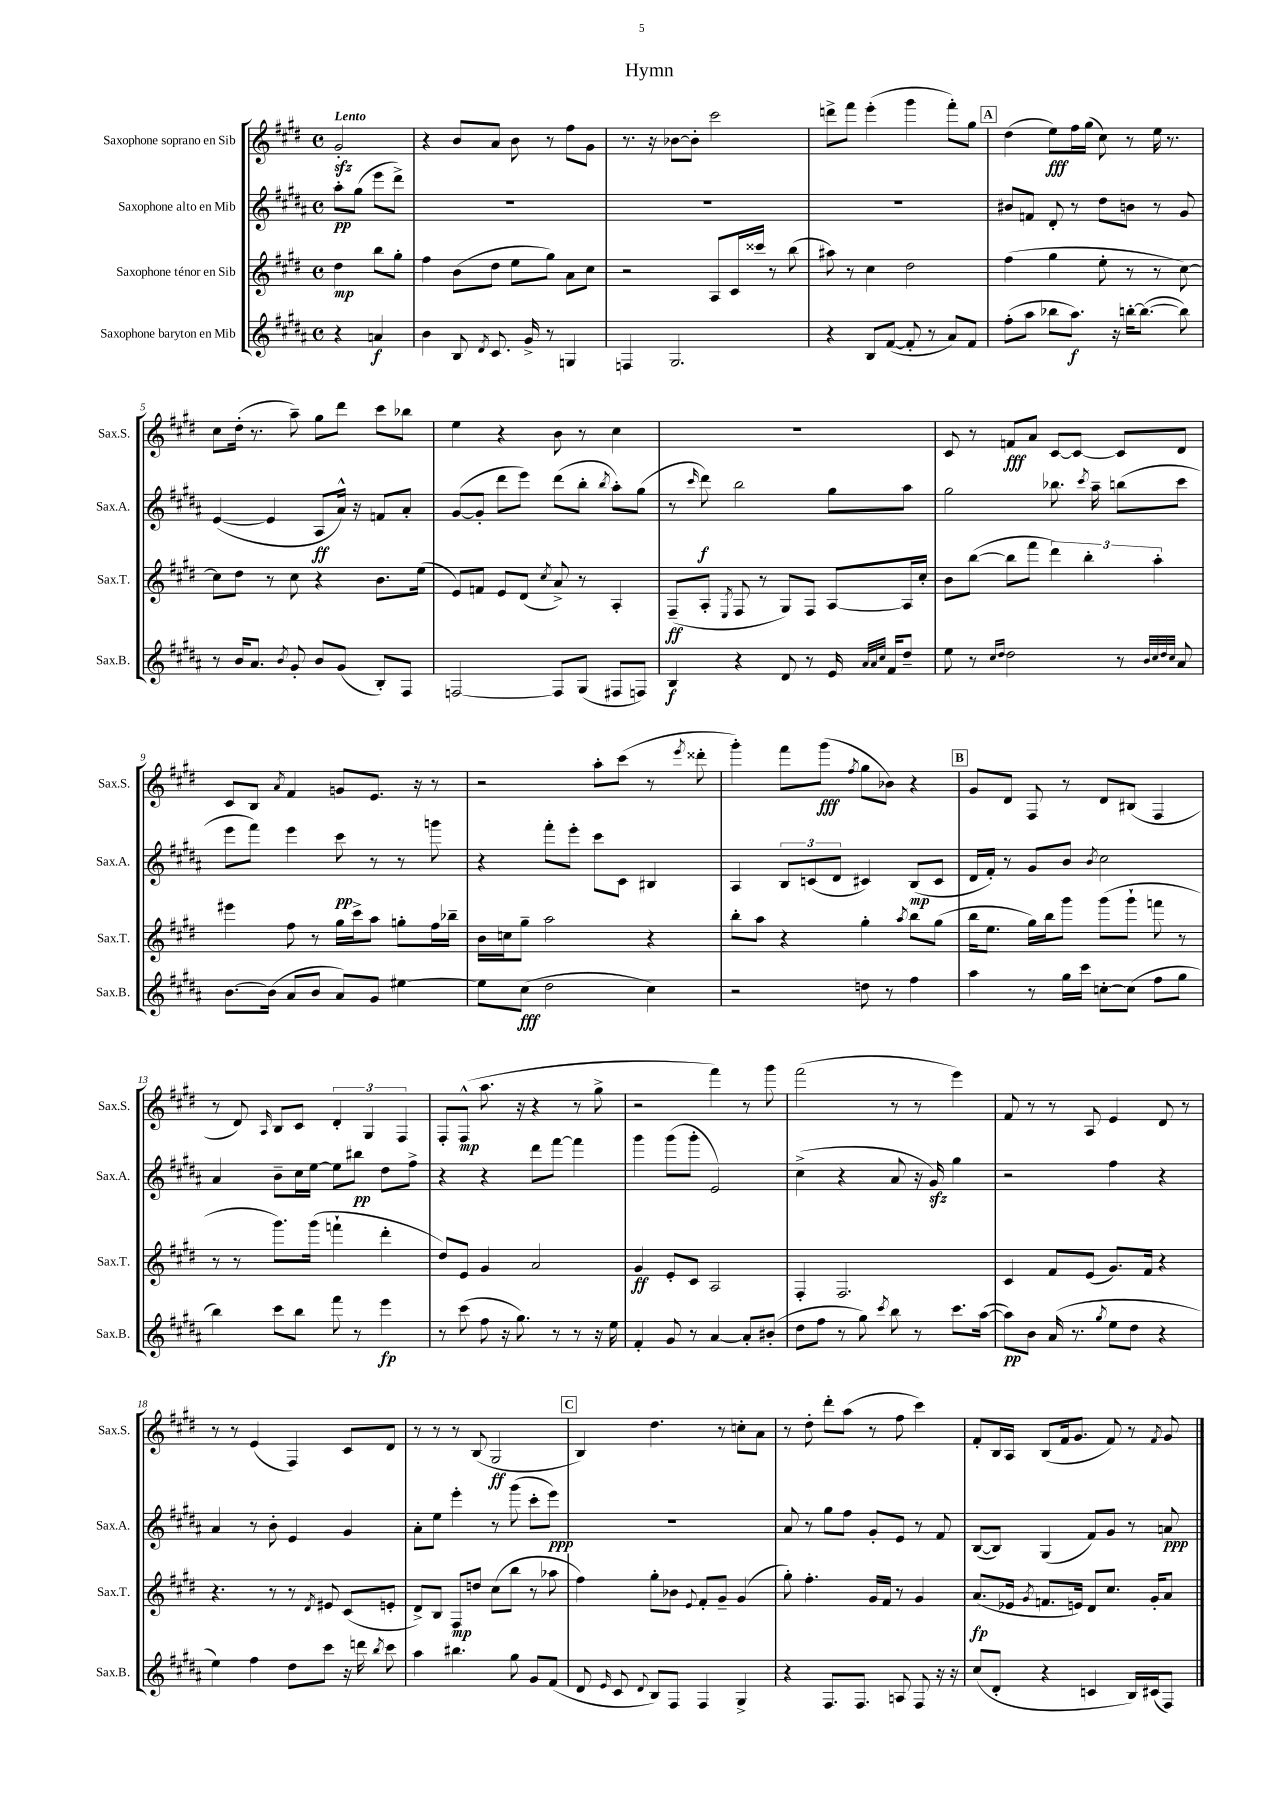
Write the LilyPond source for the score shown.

\header { title = "Hymn" }
<<
\new StaffGroup <<
\new Staff = "s0" \with { instrumentName = "Saxophone soprano en Sib" shortInstrumentName = "Sax.S." } {
    \clef treble \key e \major \defaultTimeSignature \time 4/4 \partial 2 \tempo "Lento"
    \autoBeamOff gis'2-.\sfz |
    r4 b'8[ a'8] b'8 r8 fis''8[ gis'8] |
    r8. r16 bes'8[~ bes'8]-. cis'''2 |
    d'''8[-> fis'''8] e'''4-.( gis'''4 fis'''8[-.) gis''8] |
    \mark \markup { \box "A" } dis''4( e''8[\fff) fis''16 gis''16]( cis''8) r8 e''16 r8. |
    cis''8[ dis''16]-.( r8. a''8--) gis''8[ dis'''8] cis'''8[ bes''8] |
    e''4 r4 b'8 r8 cis''4 |
    R1 |
    cis'8 r8 f'8[\fff a'8] cis'8[~ cis'8]~ cis'8[ dis'8] |
    cis'8[ b8] \acciaccatura { a'8 } fis'4 g'8[ e'8.] r16 r8 |
    r2 a''8[-. cis'''8]( r8 \acciaccatura { e'''8 } disis'''8-. |
    gis'''4-.) fis'''8[ gis'''8]\fff( \acciaccatura { fis''8 } gis''8[ bes'8]) r4 |
    \mark \markup { \box "B" } gis'8[ dis'8] fis8 r8 dis'8[ bis8]( fis4 |
    r8 dis'8) \grace { a16 } b8[ cis'8] \tuplet 3/2 { dis'4-. gis4 fis4 } |
    fis8[-. fis8]-^\mp( a''8. r16 r4 r8 gis''8-> |
    r2 fis'''4) r8 gis'''8 |
    fis'''2( r8 r8 e'''4) |
    fis'8 r8 r8 a8 e'4 dis'8 r8 |
    r8 r8 e'4( fis4) cis'8[ dis'8] |
    r8 r8 r8 b8( gis2\ff |
    \mark \markup { \box "C" } b4) dis''4. r8 c''8[-. a'8] |
    r8 dis''8-. dis'''8[-. a''8]( r8 fis''8 cis'''4) |
    fis'8[-. b16 a16] b8[( fis'16 gis'8.] fis'8) r8 \acciaccatura { fis'8 } gis'8 \bar "|." |
}
\new Staff = "s1" \with { instrumentName = "Saxophone alto en Mib" shortInstrumentName = "Sax.A." } {
    \clef treble \key b \major \defaultTimeSignature \time 4/4 \partial 2
    \autoBeamOff ais''8[-.\pp gis''8]( e'''8[ dis'''8]->) |
    R1 |
    R1 |
    R1 |
    \mark \markup { \box "A" } bis'8[ f'8] dis'8-. r8 dis''8[ b'8] r8 gis'8 |
    e'4~( e'4 ais8[\ff ais'16]-^) r16 f'8[ ais'8]-. |
    gis'8[~( gis'8]-. dis'''8[ e'''8]) dis'''8[( b''8]-. \acciaccatura { b''8 } ais''8[-.) gis''8]( |
    r8 \grace { cis'''16 } dis'''8\f) b''2 gis''8[ ais''8] |
    gis''2 bes''8. \acciaccatura { cis'''8 } ais''16-- b''8[( cis'''8] |
    e'''8[ fis'''8]) e'''4 cis'''8\pp r8 r8 g'''8 |
    r4 fis'''8[-. e'''8]-. cis'''8[ cis'8] bis4 |
    ais4 \tuplet 3/2 { b8[ c'8( dis'8] } cis'4) b8[\mp( cis'8] |
    \mark \markup { \box "B" } dis'16[ fis'16]-.) r8 gis'8[ b'8] \acciaccatura { b'8 } cis''2 |
    ais'4 b'8[-- cis''16 e''16]~ e''8[ bis''8]\pp dis''8[ fis''8]-> |
    r4 r4 dis'''8[ fis'''8]~ fis'''4 |
    gis'''4 gis'''8[( gis'''8]-. e'2) |
    cis''4->( r4 ais'8 r16 gis'16\sfz) gis''4 |
    r2 fis''4 r4 |
    ais'4 r8 b'8-. e'4 gis'4 |
    ais'8[-. e''8] e'''4-. r8 gis'''8( cis'''8[-. e'''8]\ppp) |
    \mark \markup { \box "C" } R1 |
    ais'8 r8 gis''8[ fis''8] gis'8[-. e'8] r8 fis'8 |
    b8[~( b8]) gis4( fis'8[) gis'8] r8 a'8\ppp \bar "|." |
}
\new Staff = "s2" \with { instrumentName = "Saxophone ténor en Sib" shortInstrumentName = "Sax.T." } {
    \clef treble \key e \major \defaultTimeSignature \time 4/4 \partial 2
    \autoBeamOff dis''4\mp b''8[ gis''8]-. |
    fis''4 b'8[( dis''8] e''8[ gis''8]) a'8[ cis''8] |
    r2 a8[ cis'16 cisis'''16] r8 b''8( |
    ais''8) r8 cis''4 dis''2 |
    \mark \markup { \box "A" } fis''4( gis''4 e''8-. r8 r8 cis''8~) |
    cis''8[ dis''8] r8 cis''8 r4 b'8.[ e''16]( |
    e'8[) f'8] e'8[ dis'8]( \acciaccatura { cis''8 } a'8->) r8 a4-. |
    fis8[--\ff( a8]-. \acciaccatura { e8 } fis8 r8 gis8[) fis8] a8[~ a16 cis''16]-. |
    b'8[ b''8]~( b''8[ fis'''8] \tuplet 3/2 { dis'''4) b''4-. a''4-. } |
    eis'''4 fis''8 r8 gis''16[ cis'''16-> a''8] g''8[-. fis''16 bes''16]-- |
    b'16[ c''16 gis''8]-- a''2 r4 |
    b''8[-. a''8] r4 gis''4-. \acciaccatura { a''8 } b''8[ gis''8]( |
    \mark \markup { \box "B" } b''16[ e''8.] gis''16[) b''16 gis'''8] gis'''8[( gis'''8]-! f'''8 r8 |
    r8 r8 gis'''8.[) gis'''16]( f'''4-! dis'''4-. |
    dis''8[) e'8] gis'4 a'2 |
    gis'4\ff e'8[-. cis'8] a2 |
    fis4-. fis2. |
    cis'4 fis'8[ e'8]( gis'8.[) fis'16] r4 |
    r4. r8 r8 \acciaccatura { dis'8 } eis'8 cis'8[( e'8]-. |
    dis'8[->) b8] fis8[\mp d''8] cis''8[( b''8] r8 aes''8 |
    \mark \markup { \box "C" } fis''4) gis''8[-. bes'8] \appoggiatura { e'8 } fis'8[-. gis'8]-- gis'4( |
    gis''8-.) fis''4.-. gis'16[ fis'16] r8 gis'4 |
    a'8.[\fp( ees'16] \acciaccatura { gis'8 } f'8.[ e'16]) dis'8[ cis''8.] gis'16[-. a'8] \bar "|." |
}
\new Staff = "s3" \with { instrumentName = "Saxophone baryton en Mib" shortInstrumentName = "Sax.B." } {
    \clef treble \key b \major \defaultTimeSignature \time 4/4 \partial 2
    \autoBeamOff r4 a'4\f |
    b'4 b8 \acciaccatura { dis'8 } cis'8. gis'16-> r8 g4 |
    f4 gis2. |
    r4 b8[ fis'8]~( fis'8-. r8 ais'8[) fis'8] |
    \mark \markup { \box "A" } fis''8[-.( ais''8] bes''8[ ais''8.]\f) r16 b''16[~-. b''8.]~( b''8) |
    r8 b'16[ ais'8.] \acciaccatura { b'8 } gis'8-. b'8[ gis'8]( b8[-.) fis8] |
    f2~ f8[ gis8]( fis8[ f8]) |
    b4\f r4 dis'8 r8 e'16 \grace { ais'32[ ais'32 cis''32] } fis'16[ dis''8]-- |
    e''8 r8 \grace { cis''16[ dis''16] } dis''2 r8 \grace { b'32[ cis''32 dis''32 cis''32] } ais'8 |
    b'8.[~ b'16]( ais'8[ b'8] ais'8[) gis'8] eis''4~ |
    eis''8[ cis''8]\fff( dis''2 cis''4) |
    r2 d''8 r8 fis''4 |
    \mark \markup { \box "B" } ais''4 r8 gis''16[ cis'''16] c''8[~-. c''8]( fis''8[ gis''8] |
    b''4) cis'''8[ b''8] fis'''8 r8 e'''4\fp |
    r8 cis'''8( fis''8 r16 gis''8.) r8 r8 r16 e''16 |
    fis'4-. gis'8 r8 ais'4~ ais'8[-. bis'8]-.( |
    dis''8[ fis''8] r8 gis''8) \acciaccatura { cis'''8 } b''8 r8 cis'''8.[ ais''16]~( |
    ais''8[\pp) b'8] ais'16( r8. \acciaccatura { gis''8 } e''8[ dis''8] r4 |
    e''4) fis''4 dis''8[ cis'''8] r16 d'''16 \acciaccatura { b''8 } cis'''8 |
    ais''4 bis''4. gis''8 gis'8[ fis'8]( |
    \mark \markup { \box "C" } dis'8 \grace { e'16 } cis'8 \appoggiatura { dis'8 } b8[) fis8] fis4 gis4-> |
    r4 fis8.[ fis8.] a8 fis8 r16 r16 |
    cis''8[( dis'8]-. r4 c'4 b16[) cis'16( fis8]) \bar "|." |
}
>>
>>
